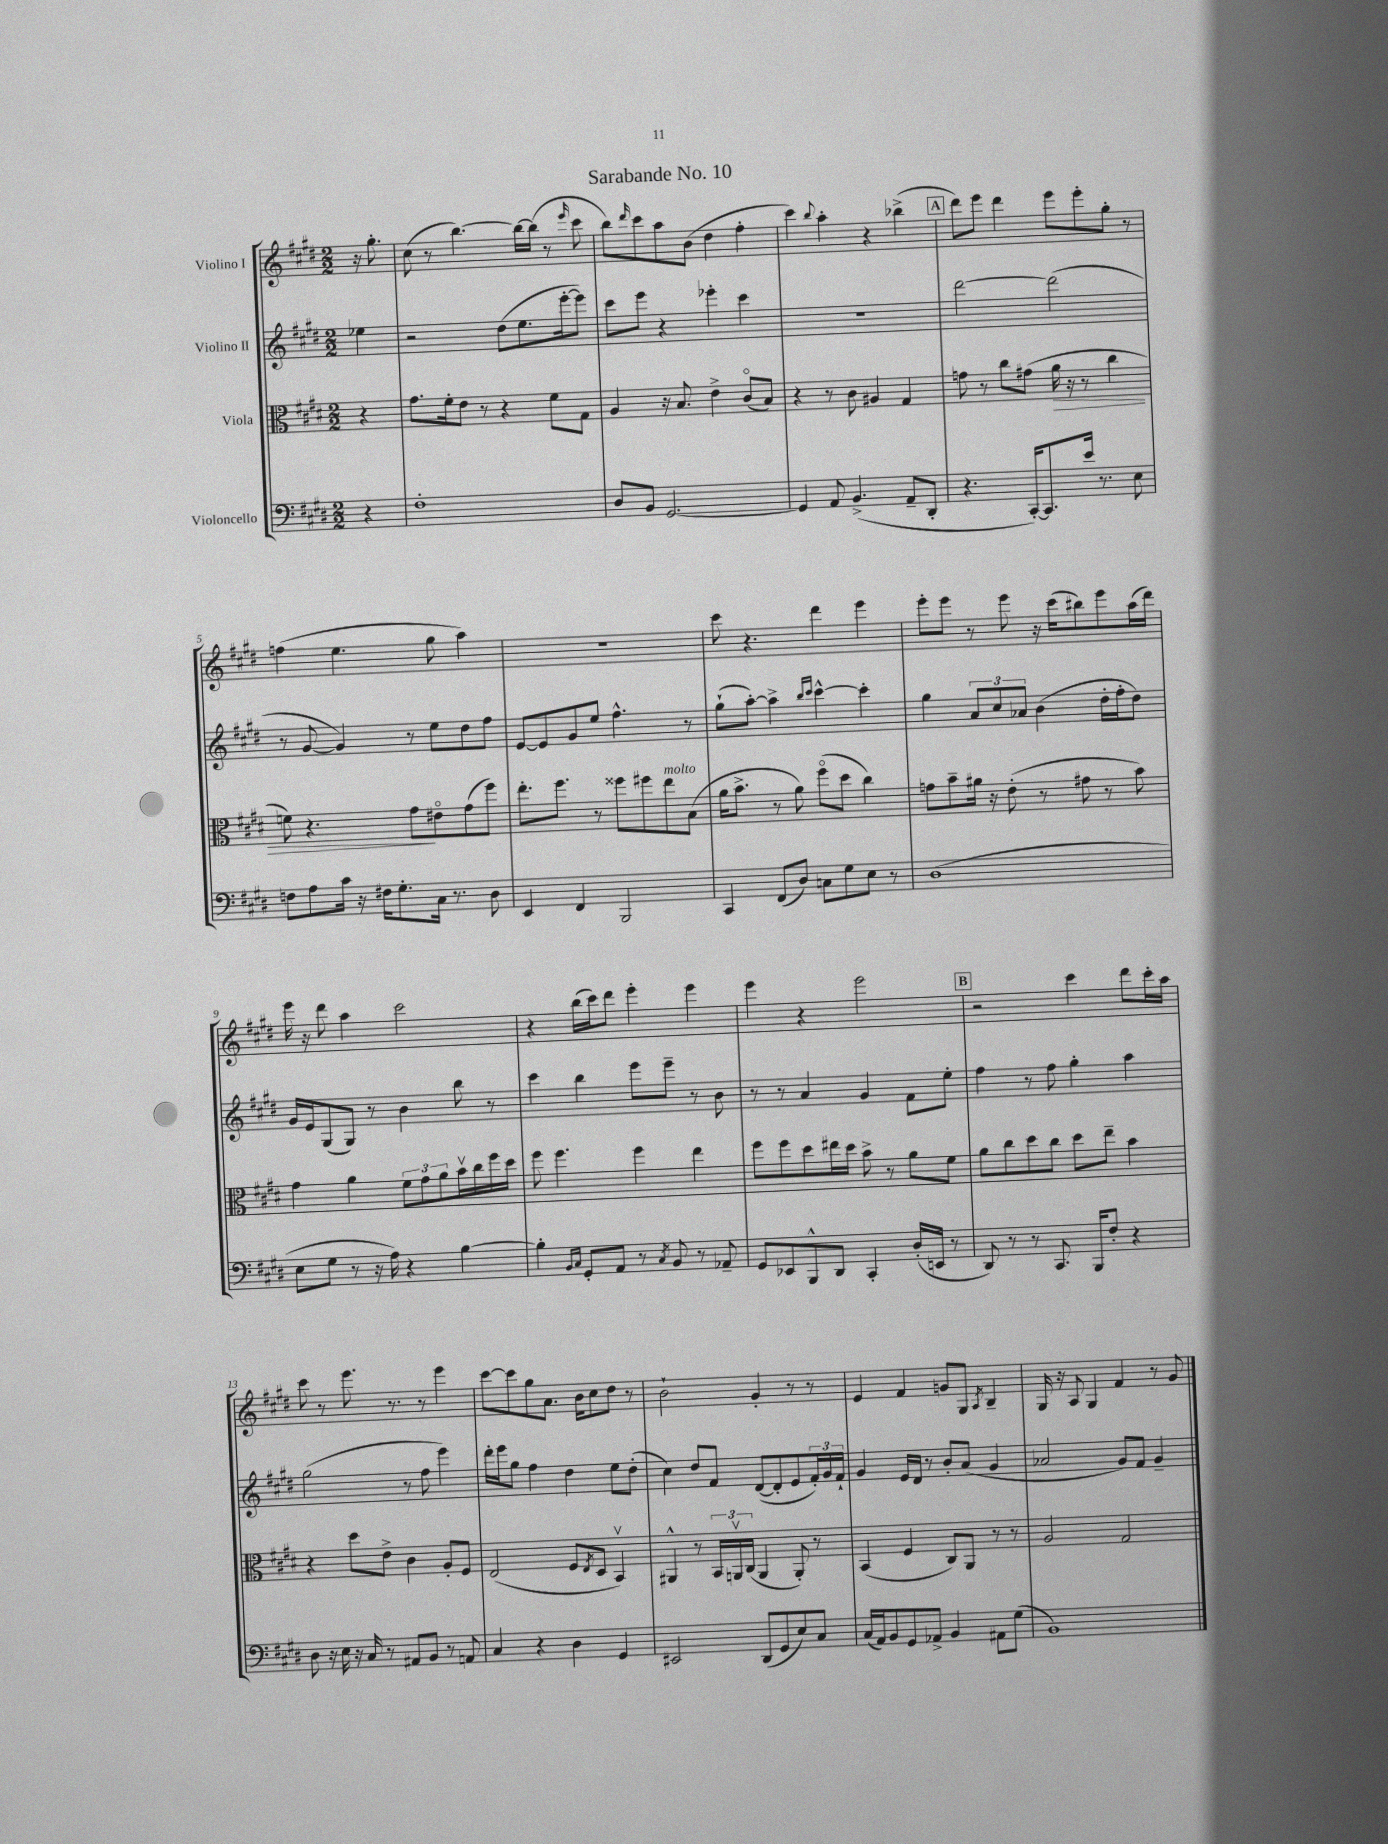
\header { title = "Sarabande No. 10" }
<<
\new StaffGroup <<
\new Staff = "s0" \with { instrumentName = "Violino I" } {
    \clef treble \key e \major \numericTimeSignature \time 2/2 \partial 4
    r16 gis''8.-. |
    cis''8( r8 b''4.~) b''16~ b''16( r8 \grace { e'''16 } cis'''8 |
    b''8) \grace { dis'''16 } cis'''8 a''8 b'8( dis''4 fis''4-. |
    cis'''4) \appoggiatura { b''8 } a''4-. r4 bes''4->( |
    \mark \markup { \box "A" } dis'''8) e'''8 dis'''4 e'''8 e'''8-. gis''8-. r8 |
    f''4( e''4. gis''8 a''4) |
    R1 |
    cis'''8 r4. dis'''4 e'''4 |
    e'''8-. e'''8 r8 e'''8 r16 cis'''16( bis''8) e'''8 a''16( dis'''16) |
    e'''16 r16 dis'''8 a''4 cis'''2 |
    r4 b''16( cis'''16) dis'''8 e'''4-. e'''4 |
    e'''4 r4 e'''2 |
    \mark \markup { \box "B" } r2 cis'''4 dis'''8 cis'''16-. a''16 |
    cis'''8 r8 e'''8. r8. r8 e'''4 |
    cis'''8~ cis'''8 gis''8 a'8. b'16 cis''8 dis''8 r8 |
    b'2-! gis'4-. r8 r8 |
    e'4 fis'4 g'8 gis8 \acciaccatura { a8 } b4-- |
    gis16 r16 a8 gis4 fis'4 r8 gis'8 \bar "|." |
}
\new Staff = "s1" \with { instrumentName = "Violino II" } {
    \clef treble \key e \major \numericTimeSignature \time 2/2 \partial 4
    ees''4 |
    r2 dis''8( e''8. e'''16~-. e'''8) |
    cis'''8 e'''8 r4 ees'''4-. cis'''4 |
    r1 |
    \mark \markup { \box "A" } dis'''2~ dis'''2( |
    r8 gis'8~ gis'4) r8 e''8 dis''8 fis''8 |
    e'8~ e'8 gis'8 e''8 fis''4.-^ r8 |
    gis''8-!( a''8~-.) a''4-> \grace { b''16 cis'''16 } cis'''4~-^ cis'''4-. |
    gis''4 \tuplet 3/2 { a'8 cis''8 aes'8 } b'4( dis''16-. fis''16-. dis''8) |
    gis'16 e'16 gis8( gis8) r8 b'4 b''8 r8 |
    cis'''4 b''4 e'''8 e'''8-- r8 b'8 |
    r8 r8 a'4 gis'4 fis'8 e''8-. |
    \mark \markup { \box "B" } fis''4 r8 fis''8 gis''4-. a''4 |
    gis''2( r8 fis''8 e'''4) |
    dis'''16-. e'''16 gis''8 fis''4 dis''4 e''8 dis''8-.( |
    cis''4) dis''8 fis'8 dis'8~( dis'8-. e'8 \tuplet 3/2 { fis'16-.) gis'16 fis'16-! } |
    gis'4 e'16 dis'16 r8 b'8-. a'8( gis'4 |
    aes'2 gis'8) fis'8 gis'4-- \bar "|." |
}
\new Staff = "s2" \with { instrumentName = "Viola" } {
    \clef alto \key e \major \numericTimeSignature \time 2/2 \partial 4
    r4 |
    gis'8. fis'16-. e'8 r8 r4 fis'8 gis8 |
    a4 r16 b8. e'4-> cis'8\flageolet( b8) |
    r4 r8 cis'8 ais4 gis4 |
    \mark \markup { \box "A" } g'8 r8 cis''8 gis'8( a'16\> r16 r8 cis''4 |
    f'8) r4. gis'8\! eis'8\flageolet gis'8( fis''8) |
    e''8.-. fis''8. r8 fisis''8 fis''8 e''8^\markup { \italic "molto" } b8( |
    a'16 b'8.-> r8 a'8) fis''8\flageolet( dis''8 cis''4) |
    g'8 b'8-- ais'16 r16 e'8-.( r8 gis'8 r8 b'8) |
    gis'4 a'4 \tuplet 3/2 { fis'8 gis'8 a'8 } b'16\upbow cis''16 fis''16 dis''16 |
    fis''8 fis''4. fis''4 e''4 |
    fis''8 fis''8 dis''8 eis''16 dis''16 b'8-> r8 a'8 fis'8 |
    \mark \markup { \box "B" } a'8 cis''8 dis''8 cis''8 dis''8 e''8-- b'4 |
    r4 dis''8 e'8-> cis'4 a8-. fis8 |
    e2( fis8 \acciaccatura { e8 } dis8 b,4\upbow) |
    ais,4-^ r8 \tuplet 3/2 { b,16 a,16\upbow cis16( } a,4 a,8-.) r8 |
    b,4( fis4 cis8) a,8 r8 r8 |
    a2 gis2 \bar "|." |
}
\new Staff = "s3" \with { instrumentName = "Violoncello" } {
    \clef bass \key e \major \numericTimeSignature \time 2/2 \partial 4
    r4 |
    fis1-. |
    dis8 b,8 gis,2.~ |
    gis,4 a,8 b,4.->( a,8-- dis,8-. |
    \mark \markup { \box "A" } r4. cis,16~-.) cis,8. e'16 r8. e8 |
    f8 a8 cis'16 r16 fis16 gis8.-. cis16 r8. dis8 |
    e,4 fis,4 b,,2 |
    cis,4 fis,8( dis8) c8 gis8 e8 r8 |
    dis1( |
    e8 gis8 r8 r16 a16) r4 b4~ |
    b4-. \grace { b,16 cis16 } gis,8-. a,8 r8 \acciaccatura { cis8 } b,8 r8 aes,8-- |
    gis,8 ees,8 b,,8-^ dis,8 cis,4-. dis16-.( e,16 r8 |
    \mark \markup { \box "B" } dis,8) r8 r8 cis,8. b,,16 fis8-. r4 |
    dis8 r16 e16 r16 cis16 r8 ais,8 b,8 r8 a,8 |
    cis4 r4 dis4 gis,4 |
    eis,2 dis,8( gis,8 e8) cis8 |
    cis16( a,16) b,8 gis,8 aes,8-> b,4 ais,8 gis8( |
    b,1) \bar "|." |
}
>>
>>
